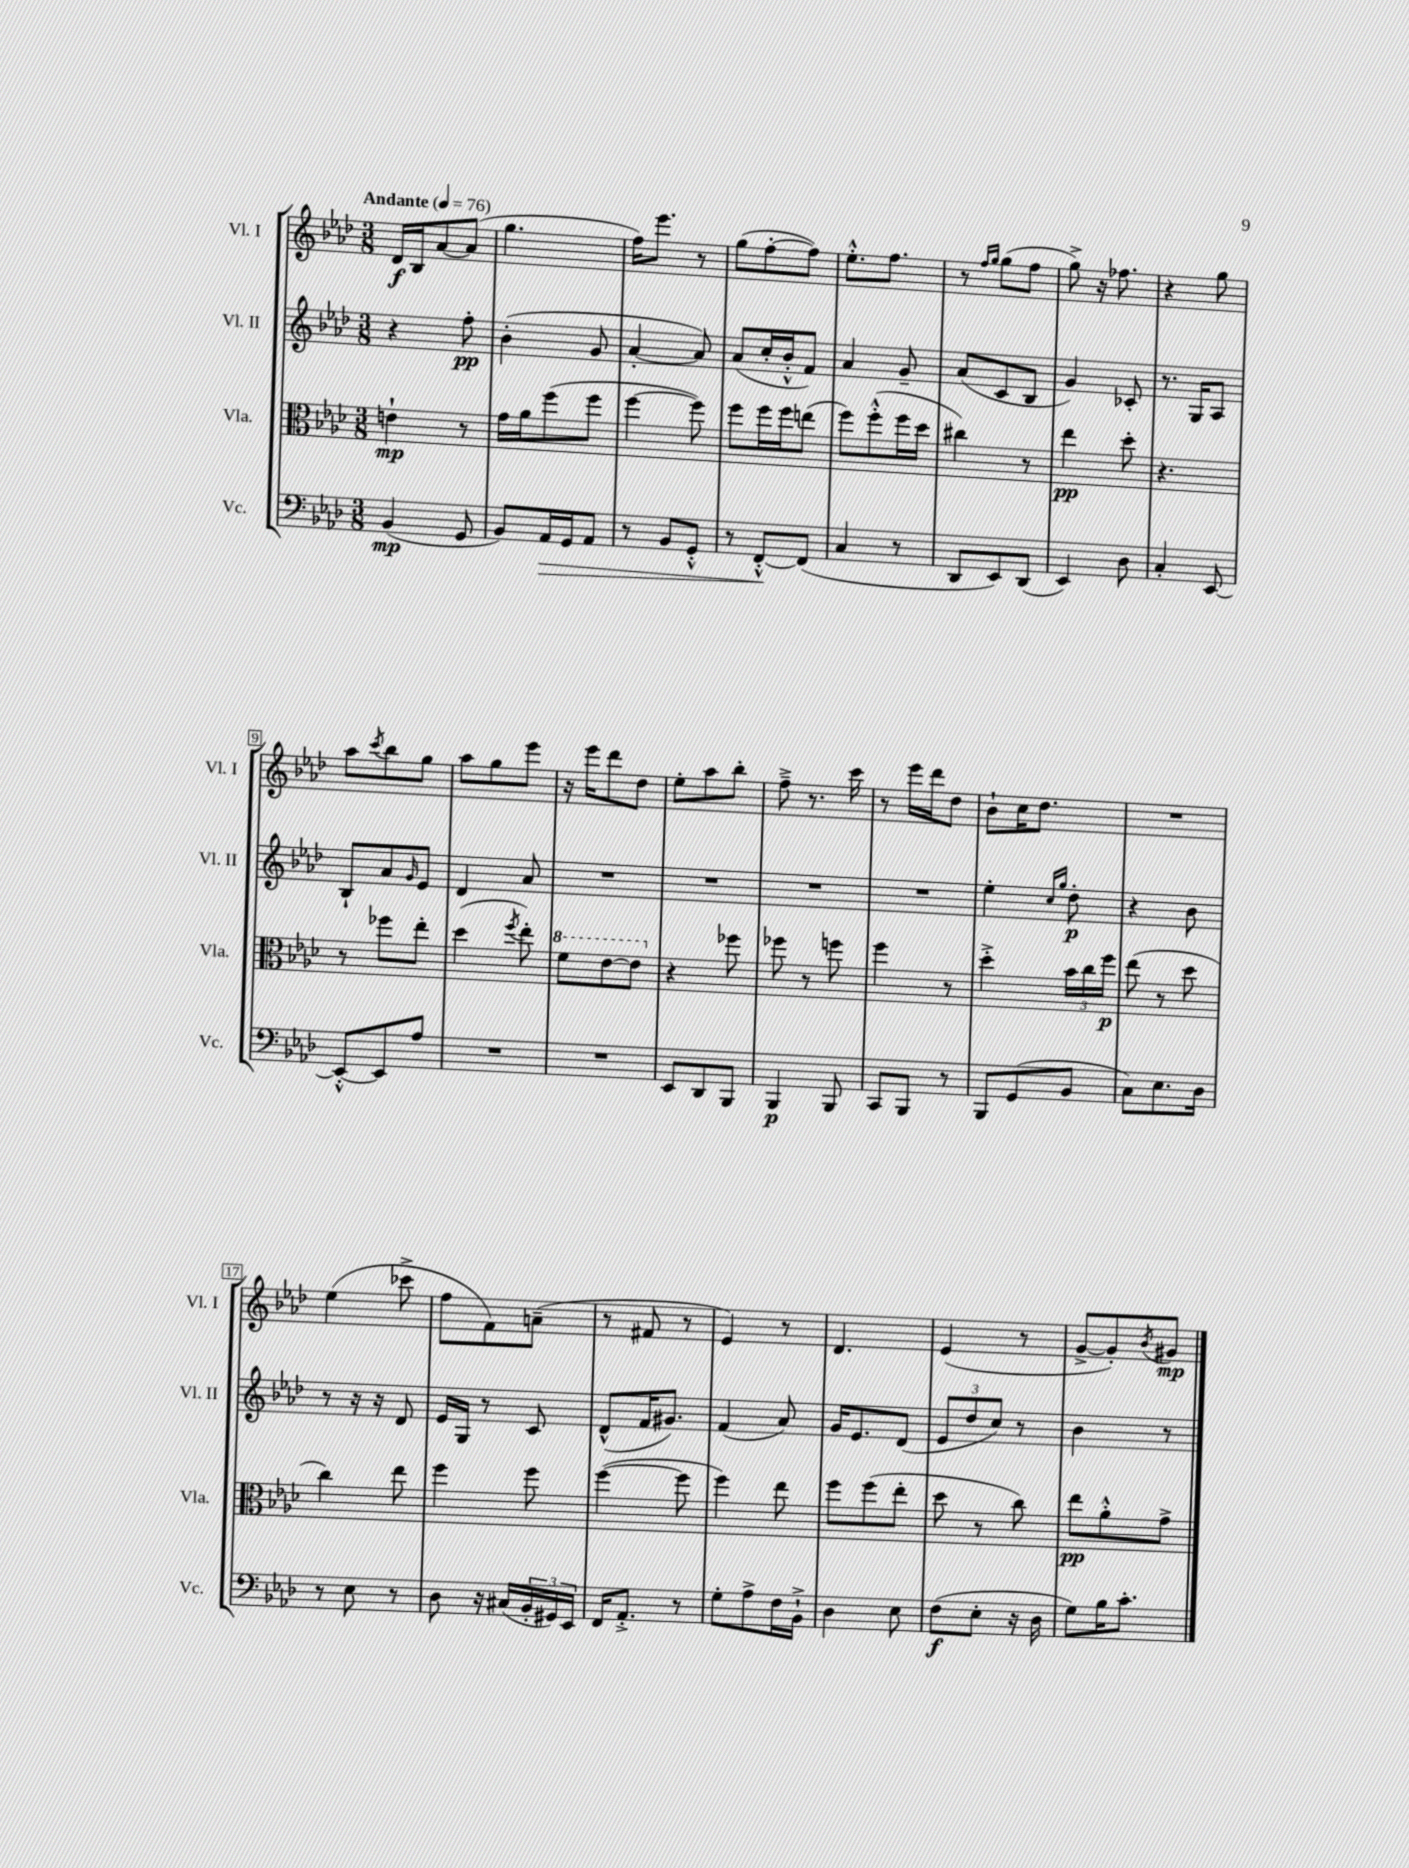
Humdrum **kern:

**kern	**kern	**kern	**kern
*staff4	*staff3	*staff2	*staff1
*clefF4	*clefC3	*clefG2	*clefG2
*k[b-e-a-d-]	*k[b-e-a-d-]	*k[b-e-a-d-]	*k[b-e-a-d-]
*M3/8	*M3/8	*M3/8	*M3/8
*MM76	*MM76	*MM76	*MM76
(4BB-/	4e`\	4r	16d-/LL
.	.	.	16B-/J
.	.	.	[8a-/
8GG/	8r	8ff'\	(8a-/]J
=	=	=	=
8BB-/L)	16g\LL	(4b-'\	4.gg\
.	16a-\J	.	.
16AA-/L	(8ff\	.	.
16GG/J	.	.	.
8AA-/J	8ff\J	8g/	.
=	=	=	=
8r	[4ff\	[4a-'/	16ff\LK)
.	.	.	8.eee-\J
8BB-/L	.	.	.
8GG'^^/J	8ff\])	8a-/])	8r
=	=	=	=
8r	8ff\L	(8a-/L	(8gg\L
[8FF'^^/L	16ff\L	16cc'/L	[8ff'\
.	16ff\J	16b-'^^/J	.
(8FF/]J	(8ee\J	8f/J)	8ff\]J)
=	=	=	=
4C/	8ff\L)	4a-/	8.ee-'^^\L
.	(8ff'^^\	.	.
.	.	.	8.ff\J
8r	16ff\L	8g~/	.
.	16dd-\JJ	.	.
=	=	=	=
8DD-/L	4cc#\)	(8a-/L	8r
.	.	.	16qqff/LL
.	.	.	16qqgg/JJ
8EE-/)	.	8c/	(8gg\L
(8DD-/J	8r	8B-/J	8ff\J
=	=	=	=
4EE-/)	4ee-\	4g/)	8gg^\)
.	.	.	16r
.	.	.	8.ff-\
8D-\	8dd-'\	8c-'/	.
=	=	=	=
4C'/	4.r	8.r	4r
.	.	16G/LK	.
[8EE-/	.	8A-/J	8gg\
=	=	=	=
8EE-'^^/_L	8r	8B-`/L	8aa-\L
.	.	.	8qccc/
8EE-/]	8ff-\L	8a-/	8bb-\
.	.	16qqg/	.
8A-/J	8ee-'\J	8e-/J	8gg\J
=	=	=	=
4.r	(4dd-\	4d-/	8aa-\L
.	.	.	8gg\
.	8qff/	.	.
.	8ee-'\)	8a-/	8eee-\J
=	=	=	=
4.r	8ff\L	4.r	16r
.	.	.	16eee-\LK
.	[8ee-\	.	8ddd-\
.	8ee-\]J	.	8dd-\J
=	=	=	=
8EE-/L	4r	4.r	8ee-'\L
8DD-/	.	.	8aa-\
8BBB-/J	8ff-\	.	8bb-'\J
=	=	=	=
4BBB-/	8ff-\	4.r	8ff~^\
.	8r	.	8.r
8BBB-/	8ff\	.	.
.	.	.	16ccc\
=	=	=	=
8CC/L	4ff\	4.r	8r
8BBB-/J	.	.	16eee-\LL
.	.	.	16ddd-\J
8r	8r	.	8dd-\J
=	=	=	=
8BBB-/L	4dd-'^\	4ee-'\	8b-`\L
(8GG/	.	.	16cc\K
.	.	.	8.dd-\J
.	.	16qqcc/LL	.
.	.	16qqgg/JJ	.
8BB-/J	24b-\LL	8dd-'\	.
.	24cc\	.	.
.	24ff\JJ	.	.
=	=	=	=
8C\L)	(8ee-\	4r	4.r
8.E-\	8r	.	.
.	8dd-\	8b-\	.
16D-\Jk	.	.	.
=	=	=	=
8r	4cc\)	8r	(4ee-\
8E-\	.	16r	.
.	.	16r	.
8r	8ee-\	8d-/	8ccc-^\
=	=	=	=
8D-\	4ff\	16e-/LL	8ff\L
.	.	16G/JJ	.
16r	.	8r	8f\)
(16C#/LL	.	.	.
24BB-'/	8ff\	8c/	(8a~\J
24GG#/)	.	.	.
24EE-/JJ	.	.	.
=	=	=	=
16FF/LK	([4ff\	(8d-^^/L	8r
8.AA-'^/J	.	.	.
.	.	16f/K	8f#/
.	.	8.g#/J)	.
8r	8ff\]	.	8r
=	=	=	=
8G'\L	4ff\)	(4f/	4e-/)
8A-^\	.	.	.
16F\L	8ee-\	8a-/)	8r
16BB-`^\JJ	.	.	.
=	=	=	=
4D-\	8ff\L	16g/LK	4.d-/
.	.	8.e-/	.
.	(8ff\	.	.
8E-\	8ee-'\J	(8d-/J	.
=	=	=	=
(8F\L	8dd-\	12e-/L	(4e-/
.	.	12dd-/	.
8E-'\J	8r	.	.
.	.	12cc/J)	.
16r	8cc\)	8r	8r
16D-\	.	.	.
=	=	=	=
8G\L)	8ee-\L	4b-\	[8g^/L
16B-\K	8a-'^^\	.	8g'/])
8.c'\J	.	.	.
.	.	.	8qb-/
.	8g^\J	8r	8g#/J
==	==	==	==
*-	*-	*-	*-
